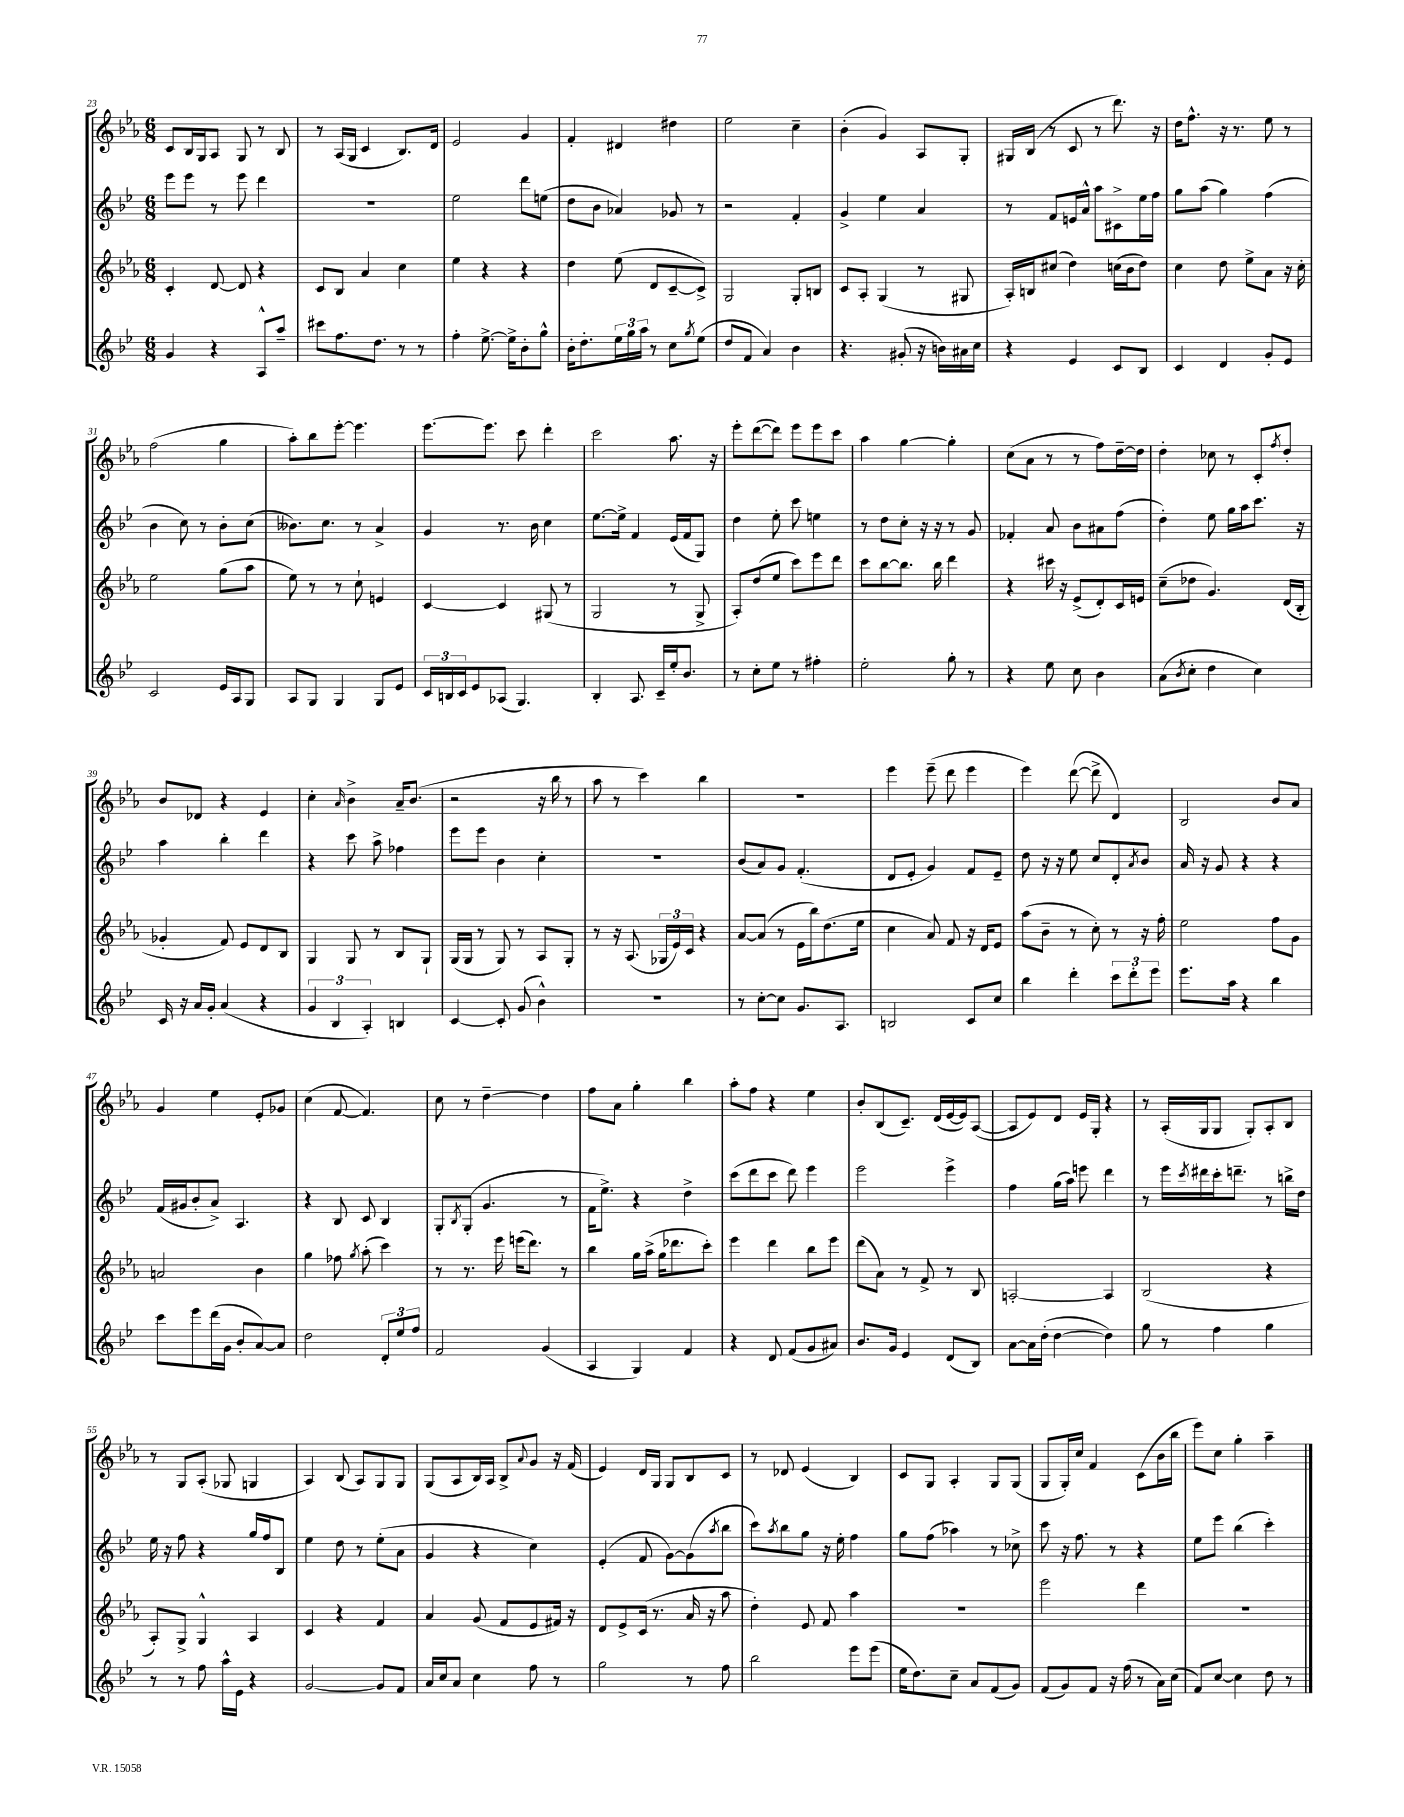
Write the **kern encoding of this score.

**kern	**kern	**kern	**kern
*part4	*part3	*part2	*part1
*staff4	*staff3	*staff2	*staff1
*clefG2	*clefG2	*clefG2	*clefG2
*k[b-e-]	*k[b-e-a-]	*k[b-e-]	*k[b-e-a-]
*M6/8	*M6/8	*M6/8	*M6/8
=23	=23	=23	=23
4g/	4c'/	8eee-\L	8c/L
.	.	8eee-\J	16B-/L
.	.	.	16G/J
4r	[8d/	8r	8A-/J
.	8d/]	8eee-\	8G/
8A^^/L	4r	4ddd\	8r
8aa~/J	.	.	8B-/
=24	=24	=24	=24
8ccc#X\L	8c/L	2.r	8r
8.ff\	8B-/J	.	(16A-/LL
.	.	.	16G/JJ
.	4a-/	.	4c/
8.dd\J	.	.	.
8r	4cc\	.	8.B-/L)
8r	.	.	.
.	.	.	16d/Jk
=25	=25	=25	=25
4ff'\	4ee-\	2ee-\	2e-/
[8.ee-^\	4r	.	.
16ee-^\KL]	.	.	.
8b-'\	4r	8ddd\L	4g/
8gg^^\J	.	(8een\J	.
=26	=26	=26	=26
16b-'\KL	4dd\	8dd\L	4f'/
8.dd'\	.	.	.
.	.	8b-\J	.
24ee-\L	(8ee-\	4a-X/)	4d#X/
24gg\	.	.	.
24aa\JJ	.	.	.
8r	8d/L	.	.
8cc\L	[8c~/	8g-X/	4dd#X\
8qgg/	.	.	.
(8ee-\J	8c^/J])	8r	.
=27	=27	=27	=27
8dd/L	2G/	2r	2ee-\
8f/J	.	.	.
4a/)	.	.	.
4b-\	8G'/L	4f'/	4cc~\
.	8Bn/J	.	.
=28	=28	=28	=28
4.r	8c/L	4g^/	(4b-'\
.	8A-'/J	.	.
.	(4G/	4ee-\	4g/)
(8g#X'/	.	.	.
16r	8r	4a/	8A-/L
16bn\LL)	.	.	.
16a#X\	8G#X/	.	8G'/J
16cc\JJ	.	.	.
=29	=29	=29	=29
4r	16A-'/LL)	8r	16G#X/LL
.	16Bn/J	.	(16B-/JJ
.	(8cc#X/J	8f/L	8r
4e-/	4dd\)	16en/L	8c/
.	.	16a^^/JJ	.
.	.	8aa\L	8r
8c/L	(16ccn\LL	8c#X^\	8.ddd\)
.	16b-\J	.	.
8B-/J	8dd\J)	16ee-\L	.
.	.	16ff\JJ	16r
=30	=30	=30	=30
4c/	4cc\	8gg\L	16dd\KL
.	.	.	8.ff^^\J
.	.	(8aa\J	.
4d/	8dd\	4gg\)	16r
.	.	.	8.r
.	8ee-^\L	.	.
8g'/L	8a-\J	(4ff\	8ee-\
8e-/J	16r	.	8r
.	16cc'\	.	.
!!LO:LB:g=z
=31	=31	=31	=31
2c/	2ee-\	4b-\	(2ff\
.	.	8cc\)	.
.	.	8r	.
16e-/LL	(8gg\L	8b-'\L	4gg\
16A/J	.	.	.
8G/J	8aa-\J	(8cc\J	.
=32	=32	=32	=32
8A/L	8ee-\)	8.b--X\L)	8aa-'\L)
8G/J	8r	.	8bb-\
.	.	8.cc\J	.
4G/	8r	.	[8eee-'\J
.	8cc`\	8r	4.eee-\]
8G/L	4en/	4a^/	.
8e-/J	.	.	.
=33	=33	=33	=33
24c/LL	[4c/	4g/	[8.eee-\L
24Bn/	.	.	.
24c/J	.	.	.
8e-/	.	.	.
.	.	.	8.eee-\J]
(8A-X/J	4c/]	8.r	.
4.G/)	.	.	8ccc\
.	.	16b-\	.
.	(8G#X/	4cc\	4ddd'\
.	8r	.	.
=34	=34	=34	=34
4B-'/	2G/	[8.ee-\L	2ccc\
.	.	16ee-^\Jk]	.
8.A/	.	4f/	.
16c~/LL	.	.	.
16ee-'/J	8r	(16e-/LL	8.aa-\
8.b-/J	.	16f/J	.
.	8G^/	8G/J)	.
.	.	.	16r
=35	=35	=35	=35
8r	8A-'/L)	4dd\	8eee-'\L
8cc'\L	(8dd/	.	([8ddd\
8ee-\J	8ee-/J	8ee-'\	8ddd\J])
8r	8ccc\L)	8ccc\	8eee-\L
4ff#X'\	8eee-\	4een\	8eee-\
.	8ddd\J	.	8ccc\J
=36	=36	=36	=36
2ee-'\	8ccc\L	8r	4aa-\
.	[8bb-\	8dd\L	.
.	8.bb-\J]	8cc'\J	[4gg\
.	.	16r	.
.	16bb-\	16r	.
8gg'\	4ddd\	8r	4gg'\]
8r	.	8g/	.
=37	=37	=37	=37
4r	4r	4f-X'/	(8cc\L
.	.	.	8a-\J
8ee-\	16ccc#X\	8a/	8r
.	16r	.	.
8cc\	(8e-^/L	8b-\L	8r
4b-\	8d'/)	8a#X\	8ff\L)
.	16c/L	(8ff\J	[16dd~\L
.	16en/JJ	.	16dd\JJ]
=38	=38	=38	=38
(8a\L	(8cc~\L	4dd'\)	4dd'\
8qb-/	.	.	.
8cc'\J	8dd-X\J	.	.
4dd\	4.g/)	8ee-\	8cc-X\
.	.	16gg\LL	8r
.	.	16aa\J	.
4cc\)	.	8.ccc\J	8c'/L
.	.	.	8qff/
.	(16d/LL	.	8dd'/J
.	16B-'/JJ	16r	.
!!LO:LB:g=z
=39	=39	=39	=39
16c/	4g-X'/	4aa\	8b-/L
16r	.	.	.
16a/LL	.	.	8d-X/J
16g'/JJ	.	.	.
(4a/	8f/)	4bb-'\	4r
.	8e-/L	.	.
4r	8d/	4ddd\	4e-/
.	8B-/J	.	.
=40	=40	=40	=40
6g/	4G/	4r	4cc'\
6B-/	.	.	.
.	.	.	16qqa-/
.	8G/	8ccc\	4b-^\
6A'/)	.	.	.
.	8r	8aa^\	.
4Bn/	8B-/L	4ff-X\	16a-~/KL
.	.	.	(8.b-/J
.	8G`/J	.	.
=41	=41	=41	=41
[4c/	(16G/LL	8eee-\L	2r
.	16G/JJ	.	.
.	8r	8eee-\J	.
8c'/]	8G/)	4b-\	.
(8g/	8r	.	.
4b-^^\)	8A-/L	4cc'\	16r
.	.	.	16bb-\
.	8G'/J	.	8r
=42	=42	=42	=42
2.r	8r	2.r	8aa-\
.	16r	.	8r
.	(8.A-/	.	.
.	.	.	4ccc\)
.	24G-X/LL	.	.
.	24e-/)	.	.
.	24c/JJ	.	.
.	4r	.	4bb-\
=43	=43	=43	=43
8r	[8a-/L	(8b-/L	2.r
[8cc'\L	(8a-/J]	8a/)	.
8cc\J]	8r	8g/J	.
8.g/L	16e-\LL	(4.f'/	.
.	16bb-\J)	.	.
.	(8.dd\	.	.
8.A/J	.	.	.
.	16ee-\Jk	.	.
=44	=44	=44	=44
2Bn/	4cc\	8d/L	4eee-\
.	.	8e-'/J	.
.	8a-/)	4g/)	(8eee-~\
.	8f/	.	8ddd\
8c/L	16r	8f/L	4eee-\
.	16d/KL	.	.
8cc/J	8e-/J	8e-~/J	.
=45	=45	=45	=45
4bb-\	(8aa-\L	8dd\	4eee-\)
.	8b-~\J	16r	.
.	.	16r	.
4ddd'\	8r	8ee-\	([8ddd\
.	8cc'\)	8cc/L	8ddd^\]
12ccc\L	8r	8d'/	4d/)
12ddd'\	.	.	.
.	.	8qa/	.
.	16r	8b-/J	.
12eee-\J	.	.	.
.	16ff'\	.	.
=46	=46	=46	=46
8.eee-\L	2ee-\	16a/	2B-/
.	.	16r	.
.	.	8g/	.
16aa\Jk	.	.	.
4r	.	4r	.
4bb-\	8ff\L	4r	8b-/L
.	8g\J	.	8a-/J
!!LO:LB:g=z
=47	=47	=47	=47
8ccc\L	2an/	(16f/LL	4g/
.	.	16g#X/J	.
8eee-\	.	8b-'/	.
(16ddd\L	.	8a^/J)	4ee-\
16g\JJ	.	.	.
8b-'/L	.	4.A/	.
[8a/)	4b-\	.	8e-'/L
8a/J]	.	.	8g-X/J
=48	=48	=48	=48
2dd\	4gg\	4r	(4cc\
.	8ff-X\	8B-/	[8f/
.	8qgg/	.	.
.	(8aa-'\	8c/	4.f/])
12d'/L	4ccc\)	4B-/	.
12ee-/	.	.	.
12ff/J	.	.	.
=49	=49	=49	=49
2f/	8r	8G'/L	8cc\
.	.	8qB-/	.
.	8.r	(8G'/J	8r
.	.	4.g/	[4dd~\
.	16eee-\	.	.
.	(16eeen\KL	.	.
.	8.ddd\J)	.	.
(4g/	.	.	4dd\]
.	8r	8r	.
=50	=50	=50	=50
4A/	4bb-\	16f\KL	8ff\L
.	.	8.ee-^\J)	.
.	.	.	8a-\J
4G/)	16gg\LL	4r	4gg'\
.	(16aa-^\JJ	.	.
.	16gg\KL	.	.
.	8.ddd-X\	.	.
4f/	.	4dd^\	4bb-\
.	8ccc'\J)	.	.
=51	=51	=51	=51
4r	4eee-\	(8ccc\L	8aa-'\L
.	.	8ddd\	8ff\J
8d/	4ddd\	8ccc\J	4r
(8f/L	.	8ddd\)	.
8g/	8bb-\L	4eee-\	4ee-\
8a#X/J)	8eee-\J	.	.
=52	=52	=52	=52
8.b-/L	(8ddd\L	2eee-\	8b-'/L
.	8a-\J)	.	(8B-/
16g/Jk	.	.	.
4e-/	8r	.	8.c~/J)
.	8f^/	.	.
.	.	.	(16d/LL
(8d/L	8r	4eee-^\	[16e-/
.	.	.	16e-/J])
8B-/J)	8B-/	.	([8A-/J
=53	=53	=53	=53
[8a\L	[2An'/	4ff\	8A-/L]
16a\L]	.	.	8e-/)
(16dd'\JJ	.	.	.
[4dd\	.	(16gg\LL	8d/J
.	.	16aa\JJ)	.
.	.	8eeen\	16e-/LL
.	.	.	16G'/JJ
4dd\])	4A/]	4ddd\	4r
=54	=54	=54	=54
8gg\	(2B-/	8r	8r
8r	.	16eee-\LL	(16A-'/LL
.	.	8qccc/	.
.	.	16ddd#X\	16G/J
4ff\	.	16ccc'\J	8G/J
.	.	8.dddn~\J	.
.	.	.	8G'/L)
4gg\	4r	8r	8A-'/
.	.	16bbn^\LL	8B-/J
.	.	16dd\JJ	.
!!LO:LB:g=z
=55	=55	=55	=55
8r	8A-'/L)	16ee-\	8r
.	.	16r	.
8r	8G^/J	8ff\	8G/L
8ff\	4G^^/	4r	(8A-'/J
16aa^^\LL	.	.	8G-X/
16e-\JJ	.	.	.
4r	4A-/	16gg/LL	4Gn/
.	.	16ff/J	.
.	.	8B-/J	.
=56	=56	=56	=56
[2g/	4c/	4ee-\	4A-/)
.	4r	8dd\	(8B-/
.	.	8r	8A-/L)
8g/L]	4f/	(8ee-'\L	8G/
8f/J	.	8a\J	8G/J
=57	=57	=57	=57
16a/LL	4a-/	4g/	(8G/L
16cc/J	.	.	.
8a/J	.	.	8A-/
4cc\	(8g/	4r	16B-/L)
.	.	.	16A-/JJ
.	8f/L	.	8B-^/L
.	.	.	8qqa-/
8ff\	8e-/	4cc\)	8g/J
8r	16f#X/Jk)	.	16r
.	16r	.	(16f/
=58	=58	=58	=58
2gg\	8d/L	(4e-'/	4e-/)
.	8e-^/	.	.
.	(16c/Jk	8f/	16d/LL
.	8.r	.	16G/JJ
.	.	[8g\L)	8G/L
8r	16a-/	(8g\]	8B-/
.	16r	.	.
.	.	8qaa/	.
8ff\	8aa-\	8bb-\J	8c/J
=59	=59	=59	=59
2bb-\	4dd'\)	8ccc\L)	8r
.	.	8qaa/	.
.	.	8bb-\	8d-X/
.	8e-/	8gg\J	(4e-/
.	8f/	16r	.
.	.	16ee-'\	.
8eee-\L	4aa-\	4ff\	4B-/)
(8eee-\J	.	.	.
=60	=60	=60	=60
16ee-\KL	2.r	8gg\L	8c/L
8.dd\)	.	.	.
.	.	(8ff\J	8G/J
8cc~\J	.	4aa-X\)	4A-'/
8a/L	.	.	.
(8f/	.	8r	8G/L
8g/J)	.	8cc-X^\	(8G/J
=61	=61	=61	=61
(8f/L	2eee-\	8ccc\	8G/L
8g/)	.	16r	16G'/L)
.	.	8.ff\	16cc/JJ
8f/J	.	.	4f/
16r	.	8r	.
(16ff\	.	.	.
8r	4ddd\	4r	(8c\L
16a\LL)	.	.	16b-\L
(16cc\JJ	.	.	16bb-\JJ
=62	=62	=62	=62
8f/L)	2.r	8ee-\L	8eee-\L)
[8cc/J	.	8eee-\J	8cc\J
4cc\]	.	(4bb-\	4gg'\
8dd\	.	4ccc'\)	4aa-~\
8r	.	.	.
==	==	==	==
*-	*-	*-	*-
